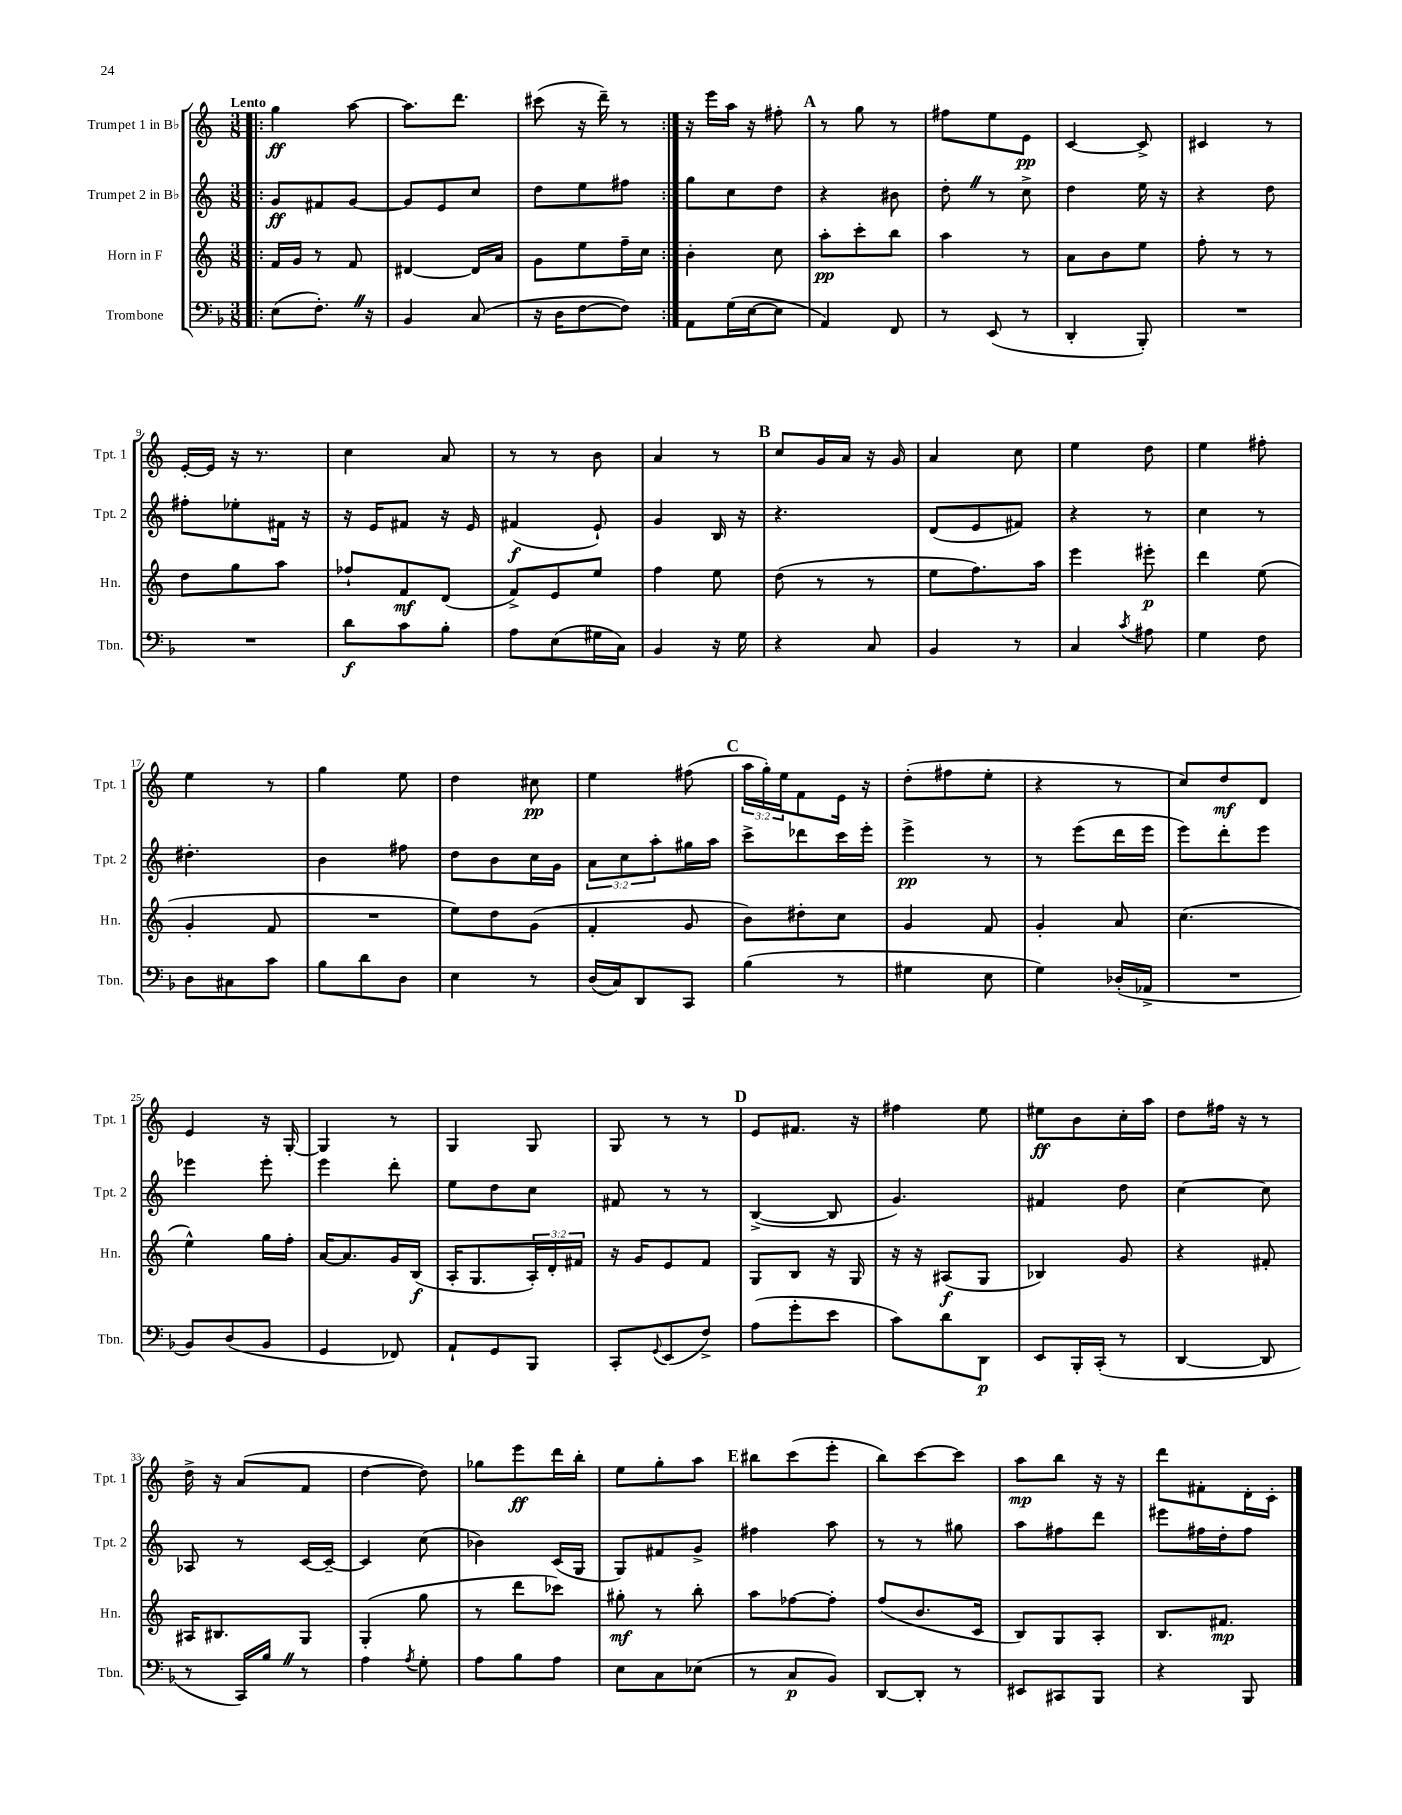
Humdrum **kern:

**kern	**kern	**kern	**kern
*staff4	*staff3	*staff2	*staff1
*clefF4	*clefG2	*clefG2	*clefG2
*k[b-]	*k[]	*k[]	*k[]
*M3/8	*M3/8	*M3/8	*M3/8
=!|:	=!|:	=!|:	=!|:
(8E\L	16f/LL	8g/L	4gg\
.	16g/JJ	.	.
8.F'\J)	8r	8f#/	.
.	8f/	[8g/J	[8aa\
16r	.	.	.
=	=	=	=
4BB-/	[4d#/	8g/]L	8.aa\]L
.	.	8e/	.
.	.	.	8.ddd\J
(8C/	16d#/]LL	8cc/J	.
.	16a/JJ	.	.
=	=	=	=
16r	8g\L	8dd\L	(8ccc#\
16D\LK	.	.	.
[8F\	8ee\	8ee\	16r
.	.	.	16ddd~\)
8F\]J)	16ff~\L	8ff#\J	8r
.	16cc\JJ	.	.
=:|!	=:|!	=:|!	=:|!
8AA\L	4b'\	8gg\L	16r
.	.	.	16eee\LL
(16G\L	.	8cc\	16aa\JJ
[16E\J	.	.	16r
8E\]J	8cc\	8dd\J	8ff#'\
=	=	=	=
4AA/)	8aa'\L	4r	8r
.	8ccc'\	.	8gg\
8FF/	8bb\J	8b#\	8r
=	=	=	=
8r	4aa\	8dd'\	8ff#\L
(8EE/	.	8r	8ee\
8r	8r	8cc^\	8e\J
=	=	=	=
4DD'/	8a\L	4dd\	[4c/
.	8b\	.	.
8BBB-'/)	8ee\J	16ee\	8c^/]
.	.	16r	.
=	=	=	=
4.r	8ff'\	4r	4c#/
.	8r	.	.
.	8r	8dd\	8r
=	=	=	=
4.r	8dd\L	8ff#'\L	[16e'/LL
.	.	.	16e/]JJ
.	8gg\	8ee-'\	16r
.	.	.	8.r
.	8aa\J	16f#\Jk	.
.	.	16r	.
=	=	=	=
8d\L	8ff-`/L	16r	4cc\
.	.	16e/LK	.
8c\	8f/	8f#/J	.
8B-'\J	(8d/J	16r	8a/
.	.	16e/	.
=	=	=	=
8A\L	8f^/L)	(4f#/	8r
(8E\	8e/	.	8r
16G#\L	8ee/J	8e`/)	8b\
16C\JJ)	.	.	.
=	=	=	=
4BB-/	4ff\	4g/	4a/
16r	8ee\	16B/	8r
16G\	.	16r	.
=	=	=	=
4r	(8dd\	4.r	8cc/L
.	8r	.	16g/L
.	.	.	16a/JJ
8C/	8r	.	16r
.	.	.	16g/
=	=	=	=
4BB-/	8ee\L	(8d/L	4a/
.	8.ff\)	8e/	.
8r	.	8f#/J)	8cc\
.	16aa\Jk	.	.
=	=	=	=
4C/	4eee\	4r	4ee\
8qc/	.	.	.
8A#\	8eee#'\	8r	8dd\
=	=	=	=
4G\	4ddd\	4cc\	4ee\
8F\	(8ee\	8r	8ff#'\
=	=	=	=
8D\L	4g'/	4.dd#'\	4ee\
8C#\	.	.	.
8c\J	8f/	.	8r
=	=	=	=
8B-\L	4.r	4b\	4gg\
8d\	.	.	.
8D\J	.	8ff#\	8ee\
=	=	=	=
4E\	8ee\L)	8dd\L	4dd\
.	8dd\	8b\	.
8r	(8g\J	16cc\L	8cc#\
.	.	16g\JJ	.
=	=	=	=
(16D/LL	4f'/	12a\L	4ee\
16C/J)	.	.	.
.	.	12cc\	.
8DD/	.	.	.
.	.	12aa'\	.
8CC/J	8g/	16gg#\L	(8ff#\
.	.	16aa\JJ	.
=	=	=	=
(4B-\	8b\L)	8ccc^\L	24aa\LL
.	.	.	24gg'\)
.	.	.	24ee\J
.	8dd#'\	8ddd-\	8f\
8r	8cc\J	16ccc\L	16e\Jk
.	.	16eee'\JJ	16r
=	=	=	=
4G#\	4g/	4eee^\	(8dd'\L
.	.	.	8ff#\
8E\	8f/	8r	8ee'\J
=	=	=	=
4G\)	4g'/	8r	4r
.	.	(8eee\L	.
(16D-'/LL	8a/	16ddd\L	8r
16AA-^/JJ	.	16eee\JJ	.
=	=	=	=
4.r	(4.cc\	8eee\L)	8cc/L)
.	.	8ddd'\	8dd/
.	.	8eee\J	8d/J
=	=	=	=
8BB-/L)	4ee^^\)	4eee-\	4e/
(8D/	.	.	.
8BB-/J	16gg\LL	8eee-'\	16r
.	16ff'\JJ	.	[16G'/
=	=	=	=
4GG/	[16a/LK	4eee\	4G/]
.	8.a/]	.	.
8FF-/)	16g/L	8ddd'\	8r
.	(16B/JJ	.	.
=	=	=	=
8AA`/L	16A'/LK	8ee\L	4G/
.	8.G/	.	.
8GG/	.	8dd\	.
8BBB-/J	24A'/L)	8cc\J	8G/
.	24d'/	.	.
.	24f#/JJ	.	.
=	=	=	=
8CC'/L	16r	8f#/	8G/
.	16g/LK	.	.
8qqGG/	.	.	.
(8EE/	8e/	8r	8r
8F^/J)	8f/J	8r	8r
=	=	=	=
(8A\L	8G/L	([4B^/	8e/L
8g'\	8B/J	.	8.f#/J
8e\J	16r	8B/]	.
.	16G/	.	16r
=	=	=	=
8c\L)	16r	4.g/)	4ff#\
.	16r	.	.
8d\	(8A#/L	.	.
8DD\J	8G/J	.	8ee\
=	=	=	=
8EE/L	4B-/)	4f#/	8ee#\L
16BBB-'/L	.	.	8b\
(16CC'/JJ	.	.	.
8r	8g/	8dd\	16cc'\L
.	.	.	16aa\JJ
=	=	=	=
[4DD/	4r	[4cc\	8dd\L
.	.	.	16ff#\Jk
.	.	.	16r
8DD/]	8f#'/	8cc\]	8r
=	=	=	=
8r	16A#/LK	8A-/	16dd^\
.	8.B#/	.	16r
16CC/LL)	.	8r	(8a/L
16B-/JJ	.	.	.
8r	8G/J	[16c/LL	8f/J
.	.	16c~/_JJ	.
=	=	=	=
4A\	(4G'/	4c/]	[4dd\
8qA/	.	.	.
8G'\	8gg\	(8cc\	8dd\])
=	=	=	=
8A\L	8r	4b-\)	8gg-\L
8B-\	8ddd\L	.	8eee\
8A\J	8ccc-\J)	(16c/LL	16ddd\L
.	.	16G/JJ	16bb'\JJ
=	=	=	=
8E\L	8gg#'\	8G/L)	8ee\L
8C\	8r	8f#/	8gg'\
(8E-\J	8bb'\	8g^/J	8aa\J
=	=	=	=
8r	8aa\L	4ff#\	8bb#\L
8C/L	[8ff-\	.	(8ccc\
8BB-/J)	8ff-'\]J	8aa\	8eee'\J
=	=	=	=
[8DD/L	(8ff/L	8r	8bb\L)
8DD'/]J	8.b/	8r	[8ccc\
8r	.	8gg#\	8ccc\]J
.	16c/Jk	.	.
=	=	=	=
8EE#/L	8B/L)	8aa\L	8aa\L
8CC#/	8G/	8ff#\	8bb\J
8BBB-/J	8A'/J	8ddd\J	16r
.	.	.	16r
=	=	=	=
4r	8.B/L	8eee#\L	8ddd\L
.	.	16ff#\L	8f#'\
.	8.f#/J	16dd'\J	.
8BBB-/	.	8ff#\J	16d'\L
.	.	.	16c'\JJ
==	==	==	==
*-	*-	*-	*-
